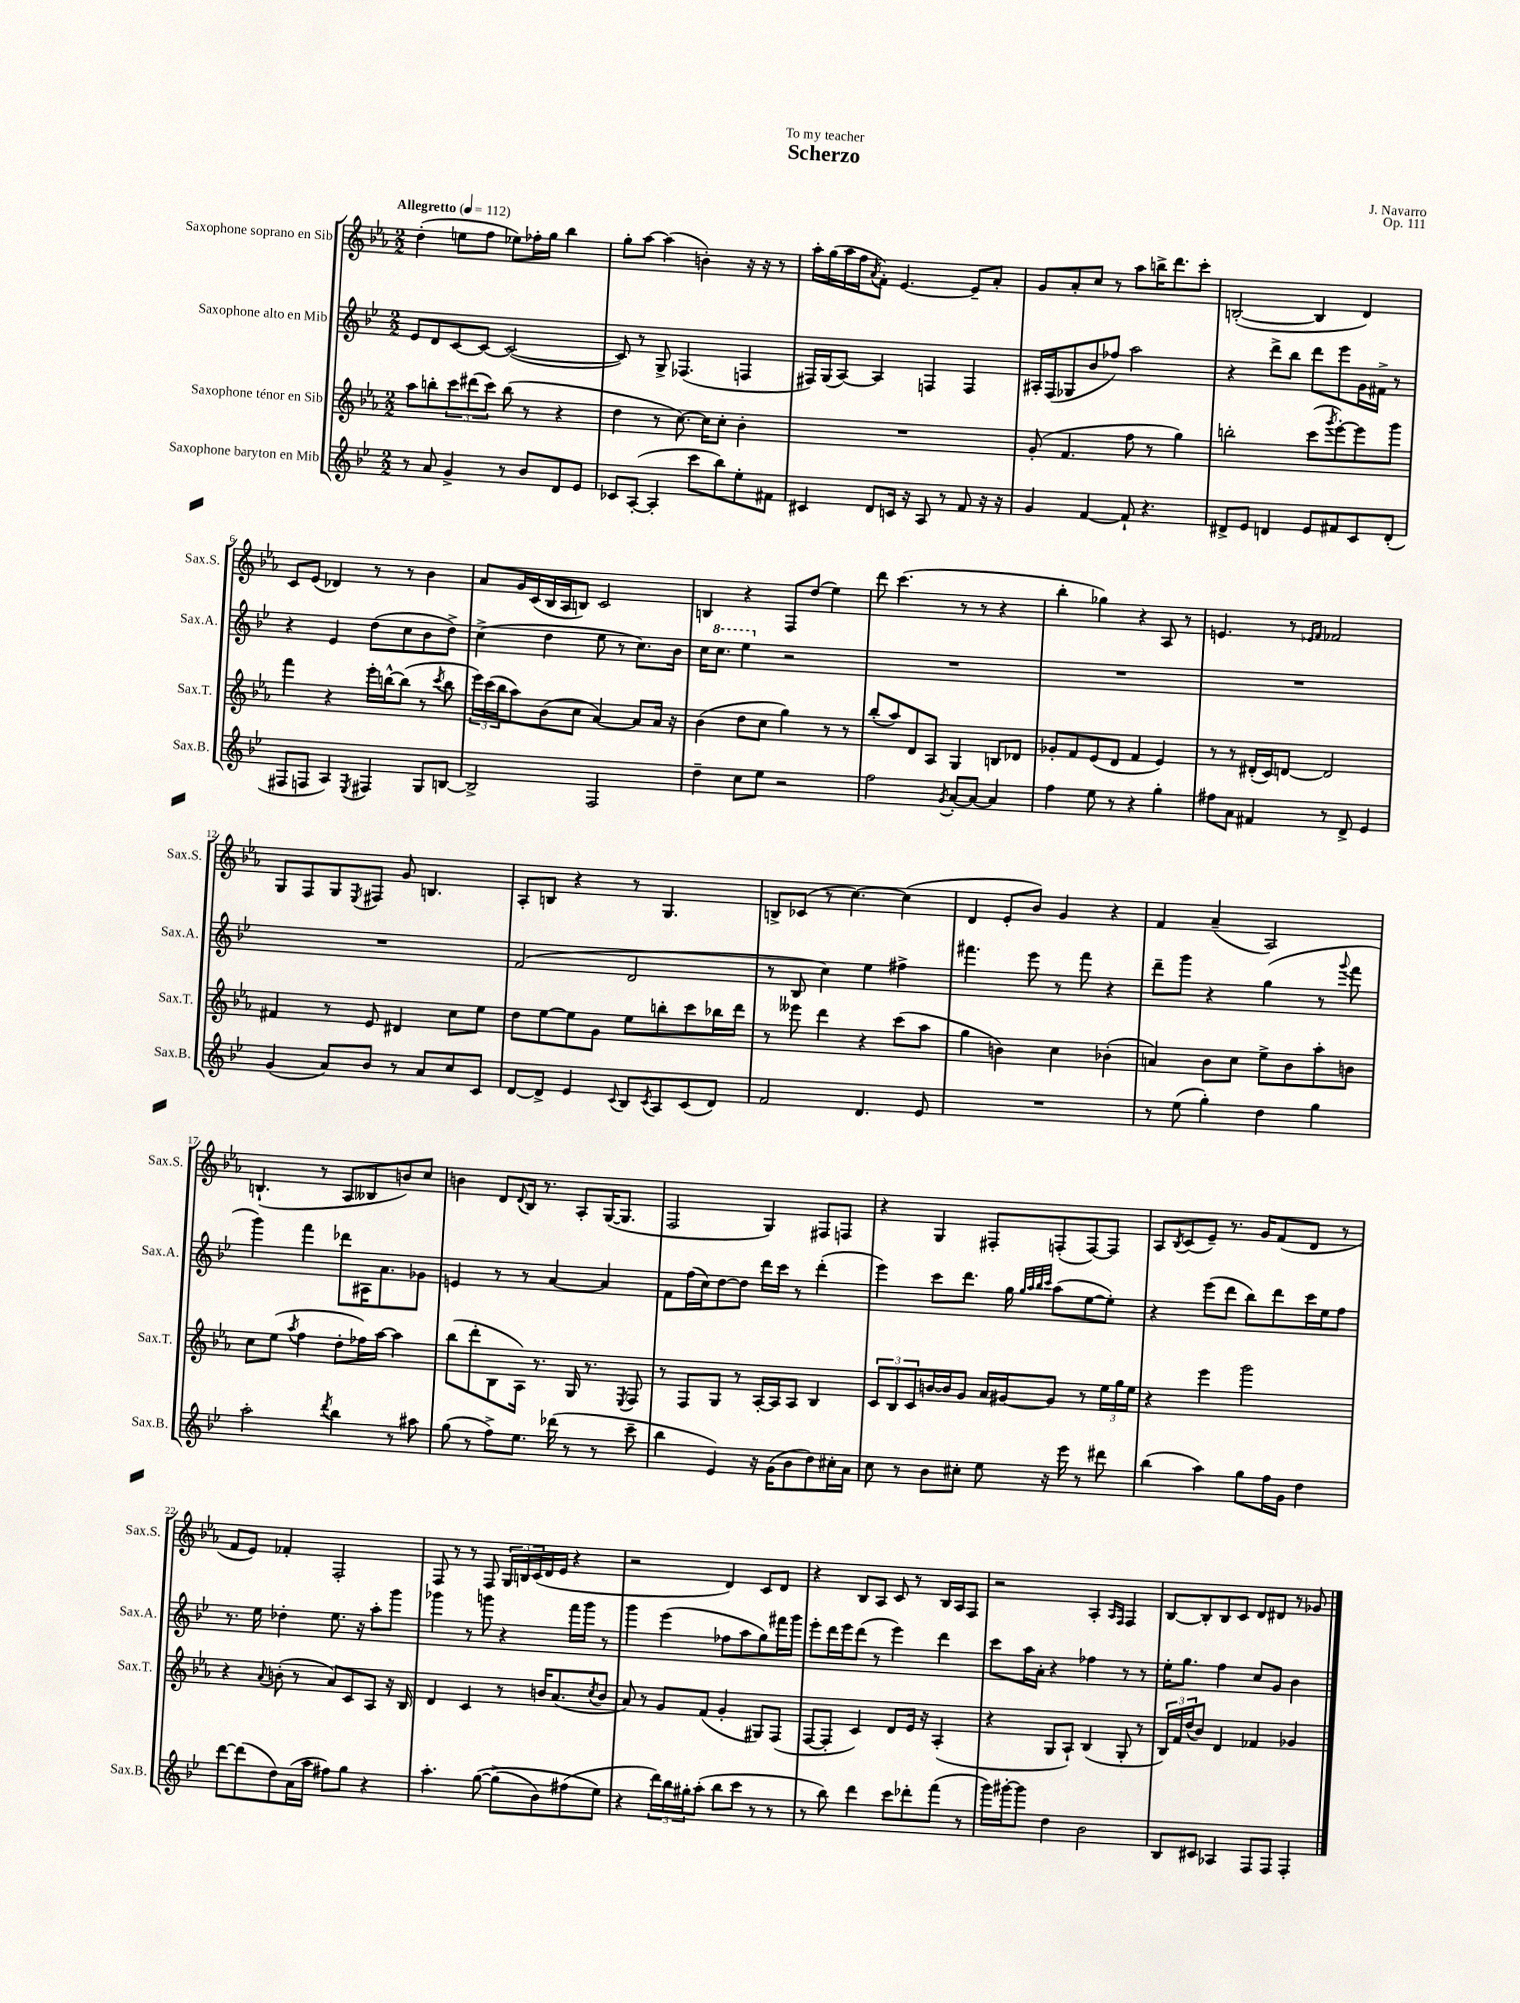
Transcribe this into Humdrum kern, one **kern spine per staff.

**kern	**kern	**kern	**kern
*staff4	*staff3	*staff2	*staff1
*clefG2	*clefG2	*clefG2	*clefG2
*k[b-e-]	*k[b-e-a-]	*k[b-e-]	*k[b-e-a-]
*M2/2	*M2/2	*M2/2	*M2/2
*MM112	*MM112	*MM112	*MM112
8r	8aa-	8e-	(4dd'
8a	8bb'	8d	.
4g^	12ccc	[8c	8ee
.	(12ddd#	.	.
.	.	8c_	8ff
.	12ccc)	.	.
8r	(8bb	(2c_	8ee-)
8b-	8r	.	16ff-'
.	.	.	16gg
8d	4r	.	4bb-
8e-	.	.	.
=	=	=	=
8c-	4dd	8c])	8gg'
([8A'	.	8r	[8aa-
4A']	8r	8G^	(4aa-]
.	[8.cc)	(4.F-	.
8ccc	.	.	4b')
.	16cc]	.	.
8bb-)	8cc'	.	.
8ee-'	4b-'	4F	16r
.	.	.	16r
8f#	.	.	8r
=	=	=	=
4c#	1r	16F#)	16aa-'
.	.	(16G	(16gg
.	.	[8A)	16aa-
.	.	.	16ff
.	.	.	8qa-
8d	.	4A]	8f')
16c	.	.	[4.e-
16r	.	.	.
8A	.	4F	.
8r	.	.	.
8f	.	4F	8e-~]
16r	.	.	8a-'
16r	.	.	.
=	=	=	=
4g	(8g'	16A#'	8g
.	.	(16F	.
.	4.f	8G-	8a-'
[4f	.	8b-	8cc
.	.	8ff-)	8r
8f`]	8ff	2aa	8aa-
4.r	8r	.	16bb^
.	.	.	8.ddd
.	4gg)	.	.
.	.	.	8ccc'
=	=	=	=
8d#^	2bb'	4r	([2B'
8e-	.	.	.
4d	.	8ddd^	.
.	.	8bb-	.
8e-	(8ccc	8ddd	4B]
.	8qggg	.	.
8f#	[8eee-')	8eee-	.
8c	8eee-]	16g	4d)
.	.	16f#^	.
(8d'	8ggg	8r	.
=	=	=	=
8F#	4fff	4r	8c
8F	.	.	(8e-
4A)	4r	4e-	4d-)
8qE-	.	.	.
4F#	16eee-'	(8dd	8r
.	[16bb^^	.	.
.	(8bb]	8cc	8r
8G	8r	8b-	4b-
.	8qccc	.	.
[8B	8bb	8dd^)	.
=	=	=	=
2B^]	24eee-)	(4cc^	8a-
.	(24ccc	.	.
.	24bb-	.	.
.	8aa-)	.	16g
.	.	.	(16c
.	(8b-	4dd	16B-
.	.	.	16A-
.	8cc	.	8B)
2F	[4a-)	8ee-	2c
.	.	8r	.
.	8a-]	8.cc)	.
.	16a-	.	.
.	16r	16b-	.
=	=	=	=
4dd~	(4b-	16cc	4B
.	.	8.ccc	.
8cc	8dd	4eee-	4r
8ee-	8cc	.	.
2r	4gg)	2r	8F
.	.	.	(8dd
.	8r	.	4ee-)
.	8r	.	.
=	=	=	=
2ff	(8bb-'	1r	8ddd
.	8aa-)	.	(4.ccc
.	8d	.	.
.	8A-	.	.
8qg	.	.	.
[8a'	4G	.	8r
8a_	.	.	8r
4a]	8B	.	4r
.	8d-	.	.
=	=	=	=
4ff	8g-'	1r	4bb-'
.	8f	.	.
8ee-	(8e-	.	4gg-)
8r	8d	.	.
4r	4f	.	4r
4gg'	4e-)	.	8A-
.	.	.	8r
=	=	=	=
8ff#	8r	1r	4.e
8a	8r	.	.
4f#	(16d#'	.	.
.	16c)	.	.
.	[8d	.	8r
.	.	.	16qqe-
.	.	.	16qqf
8r	2d]	.	2f-
8d^	.	.	.
4e-	.	.	.
=	=	=	=
(4g	4f#	1r	8G
.	.	.	8F
8a)	8r	.	8G
.	.	.	8qE-
8b-	8e-	.	8F#
8r	4d#	.	8g
8a	.	.	4.B
8cc	8cc	.	.
8c	8ee-	.	.
=	=	=	=
[8d	8dd	(2f	8A-'
8d^]	[8ee-	.	8B
4e-	8ee-]	.	4r
.	8g	.	.
8qqc	.	.	.
8B-	8ee-	2d	8r
8qc	.	.	.
8A	8bb'	.	4.G
(8c	8ccc	.	.
8d)	16bb-	.	.
.	16ddd	.	.
=	=	=	=
2f	8r	8r	8B^
.	8eee--	8B-	(8c-
.	4ddd	4cc)	8r
.	.	.	[4.cc)
4.d	4r	4ee-	.
.	(8ccc	4ff#^	(4cc]
8e-	8aa-	.	.
=	=	=	=
1r	4gg	4.fff#	4d
.	4b)	.	8e-'
.	.	8eee-	8b-)
.	4cc	8r	4g
.	.	8fff#	.
.	(4b-'	4r	4r
=	=	=	=
8r	4a)	8ddd~	4f
(8ee-	.	8ggg	.
4gg')	8b-	4r	(4a-~
.	8cc	.	.
4dd	8ee-^	(4gg	2A-)
.	8b-	.	.
4gg	8aa-'	8r	.
.	.	8qqggg	.
.	8b	8fff	.
=	=	=	=
2aa'	8cc	4ggg)	(4.B`
.	(8ee-	.	.
.	8qaa-	.	.
.	4ff	4fff	.
.	.	.	8r
8qddd	.	.	.
4bb-	8dd'	8ddd-	8A-
.	16ff-)	16A#	8B--
.	[16aa-	8.a	.
8r	4aa-]	.	8b)
8aa#	.	8g-	8cc
=	=	=	=
(8gg	(8bb-	4e	4b
8r	8ddd'	.	.
8ff^)	8B-	8r	8d
.	.	.	8qqd
8.ee-	16A-)	8r	16B-
.	8.r	.	8.r
.	.	[4a	.
(16ddd-	.	.	.
8r	16G	.	8A-'
.	8.r	.	.
8r	.	4a]	([16G
.	.	.	8.G]
.	8qE-	.	.
8ccc~	8F	.	.
=	=	=	=
4bb-	8r	8f	2F
.	8F	(16ff	.
.	.	16cc)	.
4e-)	8G	[8dd	.
.	8r	8dd]	.
16r	[16A-'	16ddd	4G)
(16g	16A-]	16ccc	.
8b-	8A-	8r	.
8dd)	4B-	(4ddd'	8F#
16cc#'	.	.	8F
16a	.	.	.
=	=	=	=
8cc	12c	4eee-)	4r
.	12B-	.	.
8r	.	.	.
.	12c	.	.
8b-	[16b	8ccc	4G
.	16b]	.	.
8cc#'	8g	8.ddd	.
8ee-	16a-	.	8F#'
.	[16g#	16gg	.
.	.	32qqgg	.
.	.	32qqaa	.
.	.	32qqbb-	.
.	.	32qqccc	.
16r	8g#]	(8aa	(8F'
16eee-	.	.	.
8r	8r	[8ee-	[8F)
8ddd#	24ee-	8ee-'])	8F]
.	24gg	.	.
.	24ee-	.	.
=	=	=	=
(4bb-	4r	4r	8A-
.	.	.	8qB-
.	.	.	(8c
4aa)	4eee-	(8eee-	8e-~)
.	.	8ddd	8.r
8gg	2ggg	8bb-)	.
.	.	.	16g
16ff	.	8ddd	(8f
16g	.	.	.
4dd	.	16ccc	8d
.	.	16ee-	.
.	.	8ff	8r
=	=	=	=
[8ddd	4r	8.r	8f
(8ddd]	.	.	8e-)
.	.	16ee-	.
.	8qqa-	.	.
8dd)	(8b'	4dd-'	4f-'
(16a	8r	.	.
16aa	.	.	.
8ff#)	8a-)	8.ee-	2F'
8gg	8c	.	.
.	.	16r	.
4r	8A-	8aa'	.
.	16r	8ggg	.
.	16B-	.	.
=	=	=	=
4.aa'	4d	4ggg-	8F
.	.	.	8r
.	4c	8r	8r
&([8gg	.	8ggg	8F
(8gg^]	8r	4r	24G
.	.	.	24B
.	.	.	(24c
8b-)	16b	.	16d
.	(8.a-	.	16e-
(8ff#	.	16fff	4r
.	.	16ggg	.
.	8qcc	.	.
8ee-&)	8b	8r	.
=	=	=	=
4r	8a-)	4ggg	2r
.	8r	.	.
24ddd)	8g	(4eee-	.
24bb-	.	.	.
24gg#'	.	.	.
(8aa'	(8f	.	.
8bb-	4g'	8ff-	4d)
8ccc	.	8aa	.
8r	8G#)	8gg)	8c
8r	(8F	16fff#	8d
.	.	16ggg	.
=	=	=	=
8r	[8F	8eee-'	4r
8bb-)	8F']	16ddd	.
.	.	16eee-	.
4ddd	4c)	(8ddd	8B-
.	.	8r	8A-
8ccc	8d	4eee-)	8c
8ddd-'	16e-	.	8r
.	16r	.	.
(8fff	(4A-'	4ddd	16B-
.	.	.	16A-
8r	.	.	8F
=	=	=	=
16ggg)	4r	8ccc	2r
[16ggg#'	.	.	.
8ggg#]	.	16aa	.
.	.	16a'	.
4dd	8G	4r	.
.	8A-`)	.	.
2b-	(4B-	4ff-	4A-'
.	.	.	16qqA-
.	.	.	16qqF
.	8G'	8r	4F
.	8r	8r	.
=	=	=	=
8B-	24B-)	16ee-'	[8B-
.	24f	.	.
.	.	8.gg	.
.	(24dd	.	.
8c#	8b-)	.	8B-']
4A-	4d	4ff	8B-
.	.	.	8c
8F	4f-	8cc	8d
8F	.	8g	8d#
4F'	4g-	4b-	8r
.	.	.	8g-
==	==	==	==
*-	*-	*-	*-
